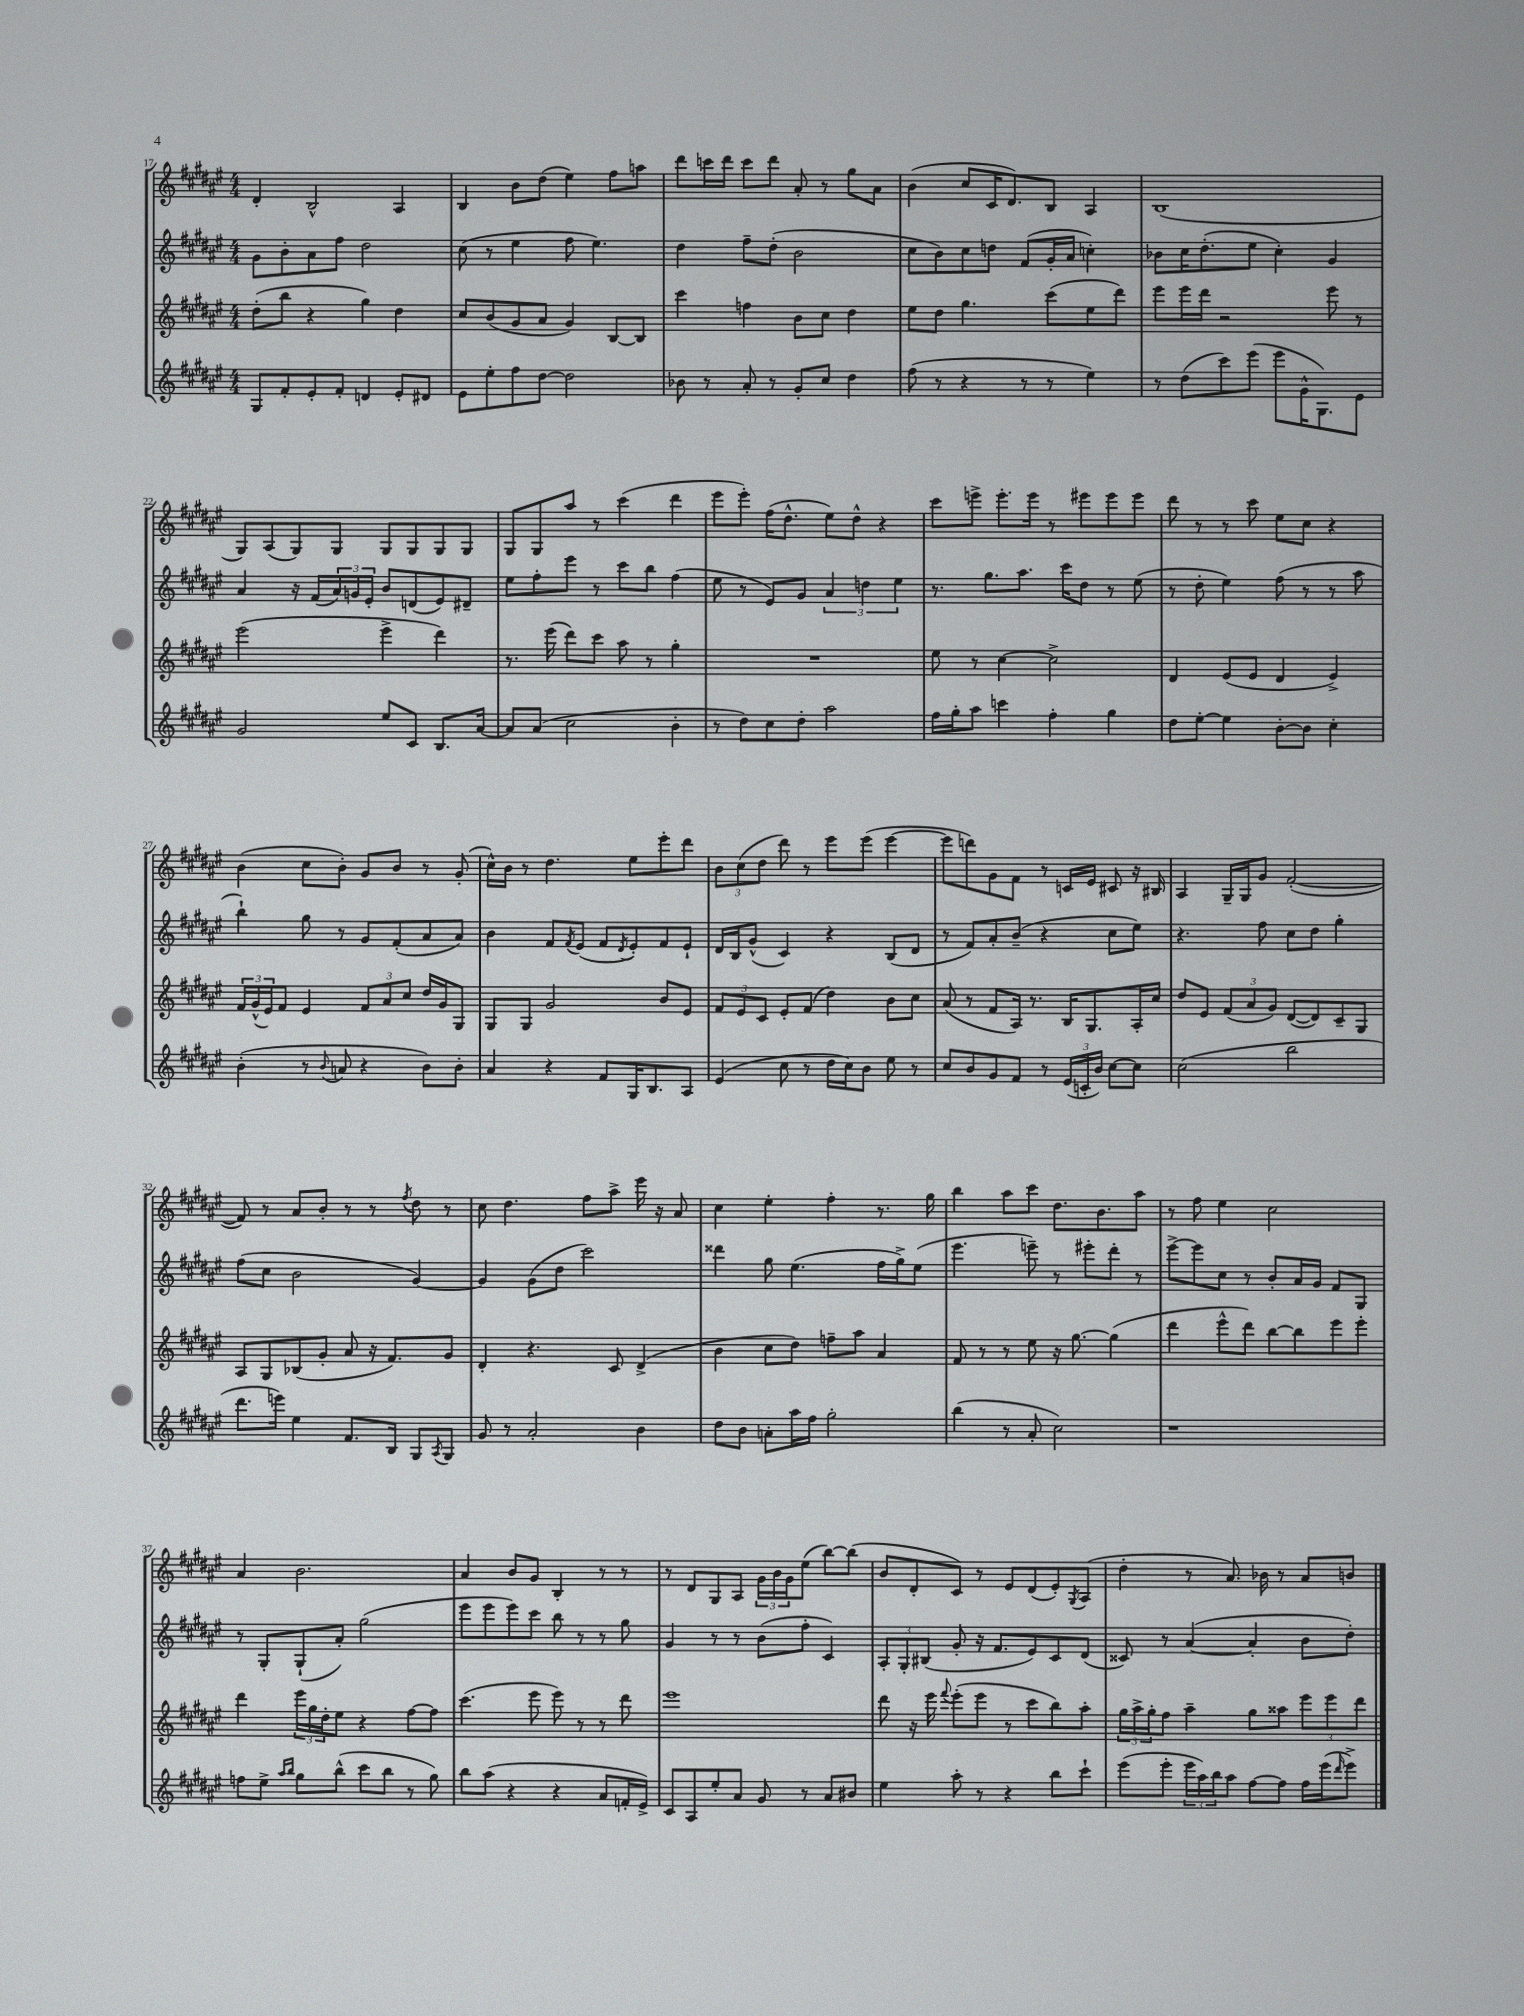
<<
\new StaffGroup <<
\new Staff = "s0" {
    \clef treble \key fis \major \numericTimeSignature \time 4/4
    dis'4-. b2-^ ais4 |
    b4 b'8 dis''8( eis''4) fis''8 a''8 |
    dis'''8 c'''16 dis'''16 c'''8 dis'''8 ais'8-. r8 gis''8 ais'8 |
    b'4( cis''8 cis'16 dis'8.) b8 ais4 |
    b1( |
    gis8) ais8( gis8) gis8 gis8 gis8 gis8 gis8 |
    gis8 gis8 ais''8 r8 cis'''4( dis'''4 |
    eis'''8 eis'''8-.) fis''16( dis''8.-^ eis''8) dis''8-^ r4 |
    cis'''8 e'''8-> e'''8.-. e'''16 r8 eis'''8 eis'''8 eis'''8 |
    dis'''8 r8 r8 cis'''8 eis''8 cis''8 r4 |
    b'4( cis''8 b'8-.) gis'8 b'8 r8 gis'8-.( |
    cis''16-^) b'16 r8 dis''4. eis''8 eis'''8-. dis'''8 |
    \tuplet 3/2 { b'8 cis''8( dis''8 } dis'''8) r8 eis'''8 eis'''8( eis'''4~ |
    eis'''8 d'''8) gis'8 fis'8 r8 c'16 eis'16 cis'8 r16 bis16 |
    ais4 gis16-- gis16 gis'8 fis'2~-.( |
    fis'8) r8 ais'8 b'8-. r8 r8 \acciaccatura { fis''8 } dis''8 r8 |
    cis''8 dis''4. fis''8 ais''8-> eis'''16 r16 ais'8 |
    cis''4 eis''4-. fis''4-. r8. gis''16 |
    b''4 ais''8 cis'''8 dis''8. b'8. ais''8 |
    r8 fis''8 eis''4 cis''2 |
    ais'4 b'2. |
    ais'4 b'8 gis'8 b4-. r8 r8 |
    r8 dis'8 gis8 ais8 \tuplet 3/2 { gis'16 b'16 gis'16 } eis''8( b''8~) b''8( |
    b'8 dis'8-. cis'8) r8 eis'8 dis'8( eis'8-.) \acciaccatura { gis8 } ais8( |
    dis''4-. r8 ais'8.) bes'16 r8 ais'8 b'8 \bar "|." |
}
\new Staff = "s1" {
    \clef treble \key fis \major \numericTimeSignature \time 4/4
    gis'8 b'8-. ais'8 fis''8 dis''2 |
    cis''8( r8 eis''4 fis''8 eis''4.) |
    dis''4 fis''8-- dis''8-.( b'2 |
    cis''8 b'8) cis''8 d''8 fis'8( gis'16-. ais'16 c''4-.) |
    bes'8 cis''16 dis''8.-.( eis''8 cis''4-.) gis'4 |
    ais'4 r16 fis'16( \tuplet 3/2 { ais'16) g'16 eis'16-. } b'8 d'8( eis'8) dis'8-- |
    eis''8 fis''8-. eis'''8 r8 cis'''8 b''8 fis''4( |
    eis''8 r8 eis'8) gis'8 \tuplet 3/2 { ais'4 d''4 eis''4 } |
    r8. gis''8. ais''8. cis'''16 dis''8 r8 eis''8( |
    r8 dis''8-. eis''4) fis''8( r8 r8 ais''8 |
    b''4-!) gis''8 r8 gis'8 fis'8-.( ais'8 ais'8) |
    b'4 fis'8 \acciaccatura { fis'8 } eis'8( fis'8 \acciaccatura { dis'8 } eis'8-.) fis'8 eis'8-! |
    dis'16 b16 gis'8-^( cis'4) r4 b8( dis'8 |
    r8 fis'8) ais'8-. b'8--( r4 cis''8 eis''8) |
    r4. fis''8 cis''8 dis''8 gis''4-. |
    fis''8( cis''8 b'2 gis'4~) |
    gis'4 gis'8( dis''8 cis'''2) |
    disis'''4 gis''8 eis''4.( fis''16 gis''16->) eis''8( |
    eis'''4. e'''8--) r8 eis'''8-. dis'''8-. r8 |
    eis'''8~-> eis'''8 cis''8 r8 b'8-. ais'16 gis'16 fis'8 gis8 |
    r8 gis8-. gis8-!( ais'8-.) gis''2( |
    eis'''8 eis'''8 eis'''8) cis'''8 b''8 r8 r8 gis''8 |
    gis'4 r8 r8 b'8( fis''8-. cis'4) |
    \tuplet 3/2 { ais8-. gis8-. bis8( } gis'8-. r16 fis'8. eis'8) cis'8 dis'8( |
    cisis'8) r8 ais'4~( ais'4-. b'8 dis''8-.) \bar "|." |
}
\new Staff = "s2" {
    \clef treble \key fis \major \numericTimeSignature \time 4/4
    dis''8-.( b''8 r4 gis''4) dis''4 |
    cis''8 b'8( gis'8 ais'8 gis'4) b8~ b8 |
    cis'''4 f''4 b'8 cis''8 dis''4 |
    eis''8 dis''8 gis''4. cis'''8( eis''8 dis'''8) |
    eis'''8 eis'''16 dis'''16 r2 eis'''8 r8 |
    eis'''2( eis'''4-> dis'''4) |
    r8. eis'''16( dis'''8) cis'''8 ais''8 r8 gis''4-. |
    R1 |
    eis''8 r8 cis''4~ cis''2-> |
    dis'4 eis'8( eis'8 dis'4 eis'4->) |
    \tuplet 3/2 { fis'16 gis'16-^( eis'16) } fis'8 eis'4 \tuplet 3/2 { fis'8 ais'8 cis''8 } dis''16 gis'16 gis8 |
    gis8 gis8 gis'2 b'8 eis'8 |
    \tuplet 3/2 { fis'8 eis'8 cis'8 } eis'8-. fis'8( dis''4) b'8 cis''8 |
    ais'8( r8 fis'8 ais16) r8. b16 gis8. ais16-. cis''16 |
    dis''8 eis'8 \tuplet 3/2 { fis'8( ais'8 gis'8) } dis'8~( dis'8) cis'8-- gis8 |
    ais8 gis8 bes8( gis'8-. ais'8 r16 fis'8.) gis'8 |
    dis'4-. r4. cis'8 dis'4->( |
    b'4 cis''8 dis''8) f''8-- ais''8 ais'4 |
    fis'8 r8 r8 eis''8 r16 gis''8.~ gis''4( |
    dis'''4 eis'''8-^ dis'''8) b''8~ b''8 eis'''8 eis'''8-. |
    dis'''4 \tuplet 3/2 { eis'''16 gis''16 dis''16-. } eis''8 r4 fis''8~ fis''8 |
    cis'''4.( eis'''8 eis'''8) r8 r8 dis'''8 |
    eis'''1 |
    dis'''8 r16 eis'''16 \appoggiatura { fis'''8 } eis'''8-.( eis'''8 r8 cis'''8 b''8) ais''8-. |
    \tuplet 3/2 { gis''16 ais''16-> gis''16-. } fis''8 ais''4-- gis''8 aisis''8 \tuplet 3/2 { eis'''8 eis'''8 dis'''8 } \bar "|." |
}
\new Staff = "s3" {
    \clef treble \key fis \major \numericTimeSignature \time 4/4
    gis8 fis'8-. eis'8-. fis'8-. d'4 eis'8-. dis'8 |
    eis'8 eis''8-. fis''8 dis''8~ dis''2 |
    bes'8 r8 ais'8-. r8 gis'8-. cis''8 dis''4 |
    fis''8( r8 r4 r8 r8 eis''4) |
    r8 dis''8( cis'''8) eis'''8( eis'''8 gis'16-^ gis8.) eis'8 |
    gis'2 eis''8 cis'8 b8. ais'16~ |
    ais'8 ais'8( cis''2 b'4-. |
    r8 dis''8) cis''8 dis''8-. ais''2 |
    fis''16 gis''16-. ais''8 c'''4 fis''4-. gis''4 |
    dis''8 eis''8~-. eis''4 b'8~-. b'8 cis''4-. |
    b'4-.( r8 \appoggiatura { b'8 } a'8 r4 b'8) b'8-. |
    ais'4 r4 fis'8 gis16 b8. ais8 |
    eis'4( cis''8 r8 dis''16 cis''16) b'8 eis''8 r8 |
    cis''8 b'8 gis'8 fis'8 r8 \tuplet 3/2 { eis'16( c'16-. b'16) } cis''8~ cis''8 |
    cis''2( b''2 |
    dis'''8. e'''16) eis''4 fis'8. b16 gis8 \acciaccatura { ais8 } gis8 |
    gis'8 r8 ais'2-. b'4 |
    dis''8 b'8 a'8-. ais''16 fis''16 gis''2-. |
    b''4( r8 ais'8-. cis''2) |
    r1 |
    f''8 eis''8-> \grace { ais''16 b''16 } gis''8 b''8-^( cis'''8 b''8 r8 gis''8) |
    b''8 ais''8( r4 r4 ais'8 f'16-. eis'16->) |
    cis'8 ais8 eis''8-. ais'8 gis'8 r8 ais'8 bis'8 |
    eis''4 ais''8-. r8 r4 b''8 cis'''8-! |
    eis'''8( eis'''8-. \tuplet 3/2 { eis'''16 ais''16) b''16 } ais''8 fis''8~ fis''8 fis''16 eis'''16( \grace { dis'''16 } eis'''8->) \bar "|." |
}
>>
>>
\layout { \context { \Score currentBarNumber = #17 } }
